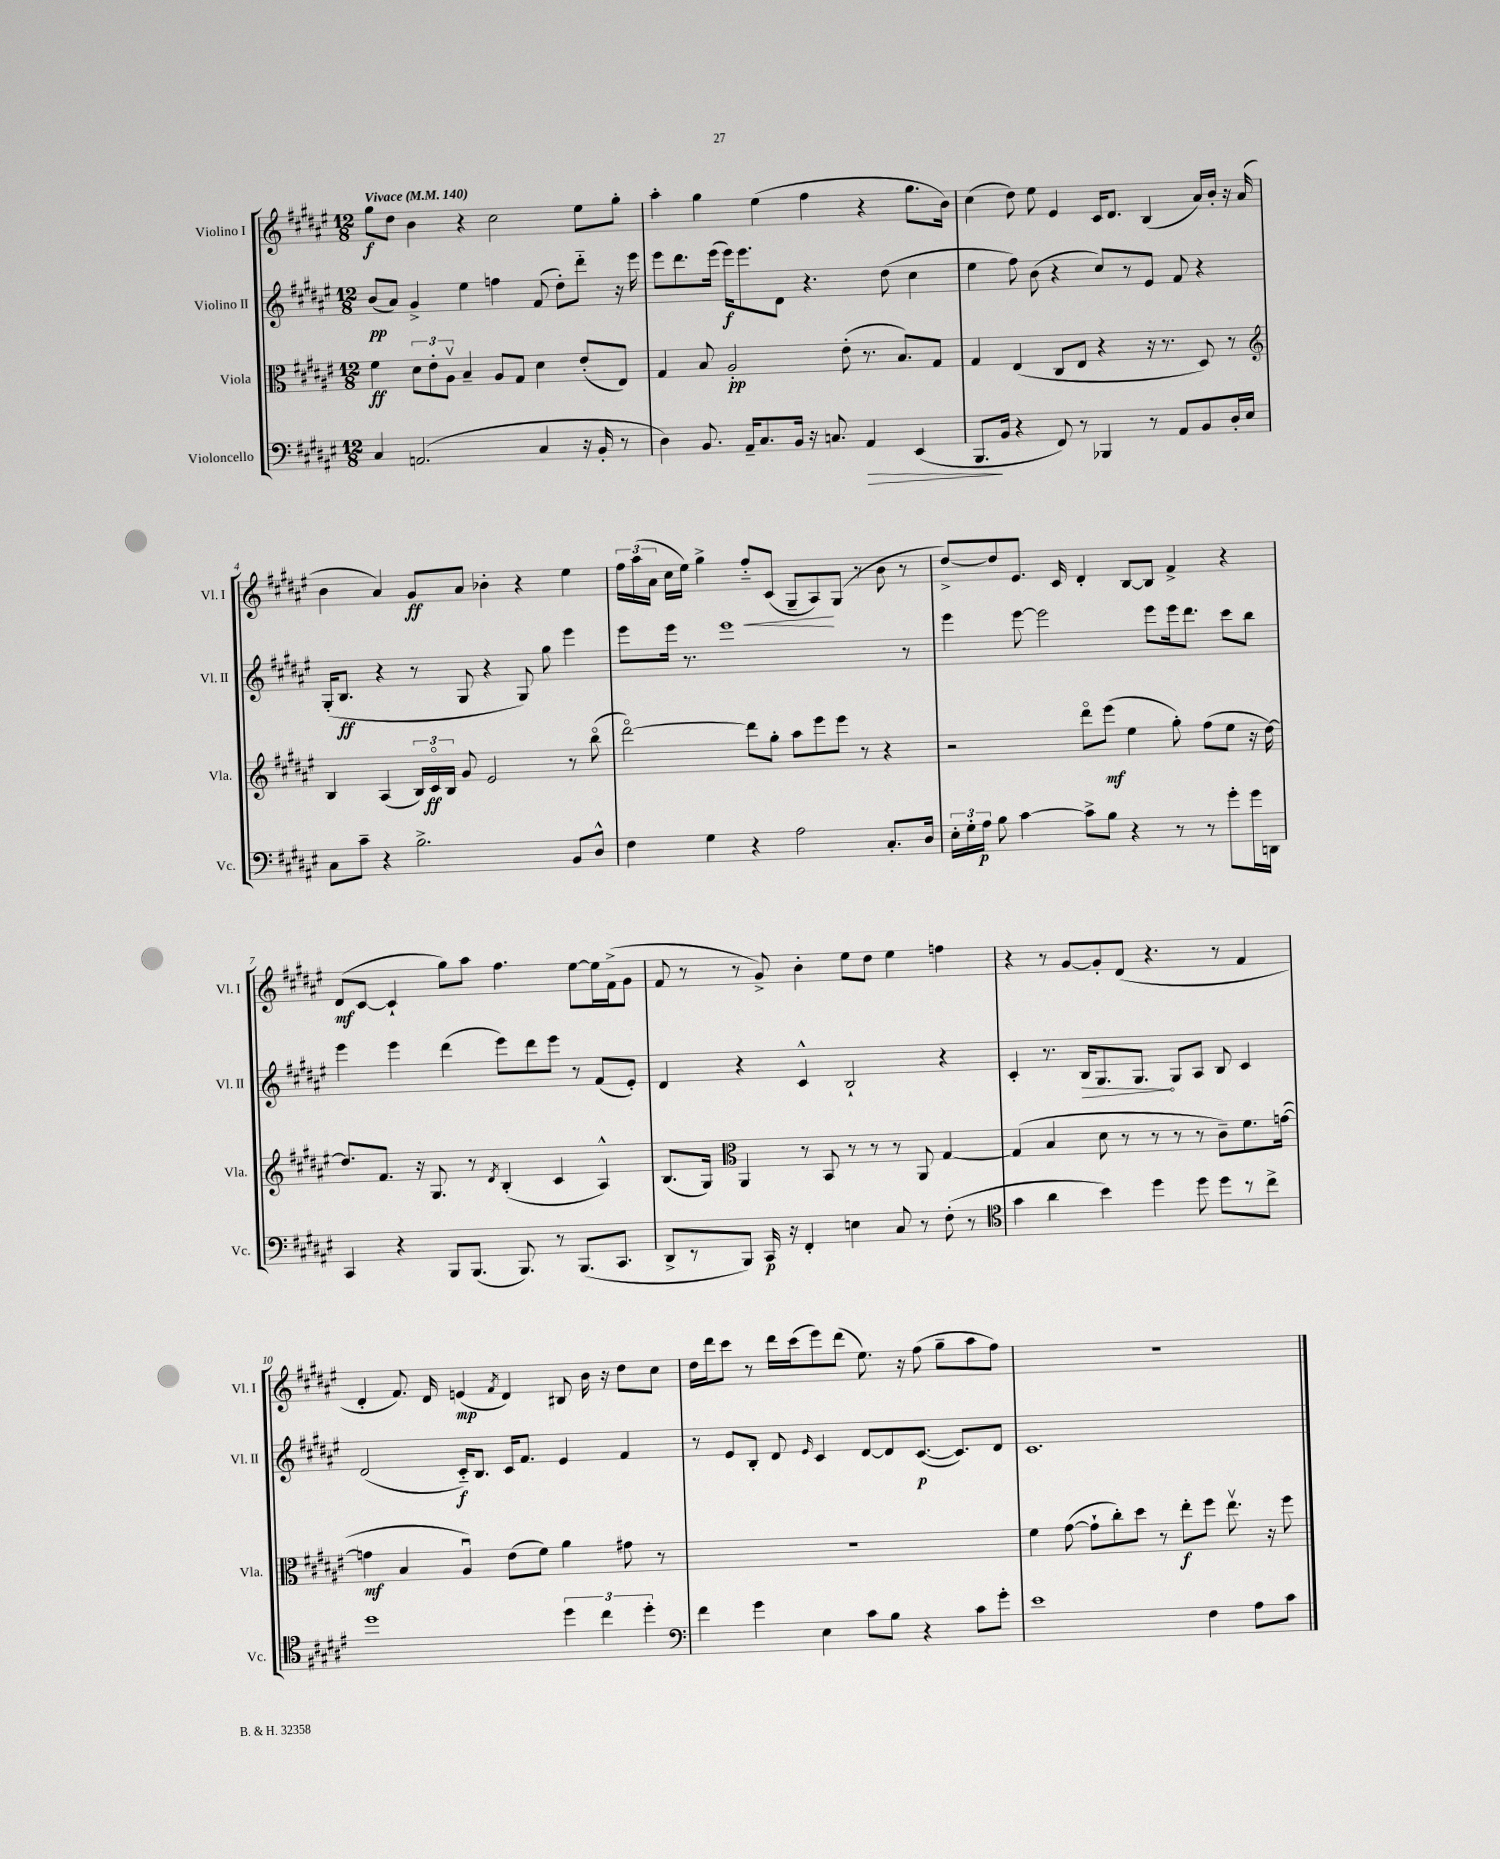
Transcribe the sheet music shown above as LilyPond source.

<<
\new StaffGroup <<
\new Staff = "s0" \with { instrumentName = "Violino I" shortInstrumentName = "Vl. I" } {
    \clef treble \key fis \major \numericTimeSignature \time 12/8 \tempo "Vivace" 4 = 140
    \autoBeamOff gis''8[\f dis''8] b'4 r4 cis''2 eis''8[ gis''8]-. |
    ais''4-. gis''4 eis''4( fis''4 r4 gis''8.[ b'16]) |
    cis''4( dis''8) eis''8 eis'4 cis'16[ dis'8.] b4( ais'16[) b'16]-. r16 ais'16( |
    b'4 ais'4) gis'8[\ff ais'8] bes'4-. r4 eis''4 |
    \tuplet 3/2 { fis''16[ ais''16( ais'16] } cis''16[ eis''16]) gis''4-> fis''8[-_\< cis'8]( gis8[-- ais8\!) gis8]( r8 b'8 r8 |
    dis''8[~->) dis''8 eis'8.] cis'16 dis'4-. b8[~ b8] fis'4-> r4 |
    dis'8[\mf( cis'8]~ cis'4-! gis''8[) ais''8] fis''4. eis''8[~ eis''16 fis'16->( gis'8] |
    fis'8 r8 r8 gis'8->) b'4-. eis''8[ dis''8] eis''4 f''4 |
    r4 r8 gis'8[~ gis'8-. dis'8]( r4. r8 fis'4 |
    dis'4-. fis'8.) dis'16 e'4\mp( \acciaccatura { fis'8 } dis'4) bis8 b'16 r16 dis''8[ cis''8] |
    dis''16[ dis'''16 cis'''8] r8 dis'''16[ cis'''16( eis'''8) dis'''8]( eis''8.) r16 fis''8( gis''8[-- ais''8 fis''8]) |
    R1. \bar "|." |
}
\new Staff = "s1" \with { instrumentName = "Violino II" shortInstrumentName = "Vl. II" } {
    \clef treble \key fis \major \numericTimeSignature \time 12/8
    \autoBeamOff b'8[\pp( ais'8]) gis'4-> eis''4 f''4 fis'8( dis''8[-.) dis'''8]-_ r16 eis'''16 |
    eis'''8[ dis'''8. eis'''16]( eis'''16[\f) eis'''8. dis'8] r4. dis''8( cis''4 |
    eis''4 fis''8) b'8( r4 cis''8[) r8 eis'8] fis'8 r4 |
    gis16[-.( b8.]\ff r4 r8 gis8 r4 gis8) gis''8 eis'''4 |
    eis'''8[ eis'''16] r8. eis'''1 r8 |
    eis'''4 eis'''8~ eis'''2 eis'''8[ eis'''16 dis'''8.] cis'''8[ b''8] |
    eis'''4 eis'''4 dis'''4( eis'''8[) dis'''8 eis'''8] r8 fis'8[( eis'8]-.) |
    dis'4 r4 cis'4-^ b2-! r4 |
    cis'4-. r8. \once \override Hairpin.circled-tip = ##t b16[\> gis8. gis8.]\! gis8[ ais8] b8 cis'4 |
    dis'2( cis'16[-_\f) b8.] cis'16[ fis'8.] eis'4 fis'4 |
    r8 eis'8[ b8]-. dis'8 \grace { eis'16 } cis'4 dis'8[~ dis'8 cis'8.]~\p( cis'8.[) dis'8] |
    cis'1. \bar "|." |
}
\new Staff = "s2" \with { instrumentName = "Viola" shortInstrumentName = "Vla." } {
    \clef alto \key fis \major \numericTimeSignature \time 12/8
    \autoBeamOff fis'4\ff \tuplet 3/2 { dis'8[ eis'8-. ais8]\upbow } b4-- ais8[ gis8] dis'4 eis'8[-.( eis8]) |
    gis4 b8 ais2-.\pp eis'8-.( r8. b8.[) gis8] |
    gis4 eis4( cis8[ eis8] r4 r16 r8. dis8) r8 |
    \clef treble b4 ais4( \tuplet 3/2 { b16[) cis'16\flageolet\ff b16] } gis'8 eis'2 r8 b''8\flageolet( |
    dis'''2~\flageolet) dis'''8[ gis''8]-. ais''8[ eis'''8 eis'''8] r8 r4 |
    r2 dis'''8[\flageolet eis'''8]\mf( eis''4 gis''8-.) fis''8[( eis''8] r16 dis''16~) |
    dis''8.[ fis'8.] r16 gis8. r8 \acciaccatura { dis'8 } b4-.( cis'4 ais4-^) |
    b8.[( gis16]) \clef alto ais,4 r8 b,8 r8 r8 r8 ais,8 gis4~ |
    gis4( b4 dis'8 r8 r8 r8 r8 cis'8[--) fis'8. g'16]~( |
    g'4\mf b4 ais4\downbow) eis'8[( fis'8]) ais'4 gis'8 r8 |
    R1. |
    fis'4 gis'8~( gis'8[-! cis''8-.) dis''8] r8 eis''8[-.\f fis''8] eis''8.\upbow r16 fis''8 \bar "|." |
}
\new Staff = "s3" \with { instrumentName = "Violoncello" shortInstrumentName = "Vc." } {
    \clef bass \key fis \major \numericTimeSignature \time 12/8
    \autoBeamOff cis4 a,2.( cis4 r16 b,16-. r8 |
    dis4) b,8. ais,16[-- cis8. b,16] r16 c8. ais,4\> eis,4( |
    b,,8.[\! b,16] r4 fis,8) r8 bes,,4 r8 ais,8[ b,8 dis16-. eis16] |
    cis8[ cis'8]-- r4 b2.-> b,8[ dis8]-^ |
    fis4 gis4 r4 ais2 cis8.[-. dis16] |
    \tuplet 3/2 { eis16[-. gis16-. ais16]\p } b8 cis'4~ cis'8[-> b8] r4 r8 r8 gis'8[-. gis'16 d,16] |
    cis,4 r4 b,,8[ b,,8.]( b,,8.) r8 b,,8.[( cis,8.] |
    dis,8[-> r8 b,,8]) cis,16\p r16 fis,4-. e4 cis8 r8 fis8-.( r8 |
    \clef tenor gis'4 ais'4 b'4) dis''4 dis''8 dis''8[ r8 cis''8]-> |
    dis''1 \tuplet 3/2 { dis''4 cis''4 dis''4-. } |
    \clef bass fis'4 gis'4 eis4 cis'8[ b8] r4 cis'8[ gis'8]-. |
    eis'1 fis4 ais8[ cis'8] \bar "|." |
}
>>
>>
